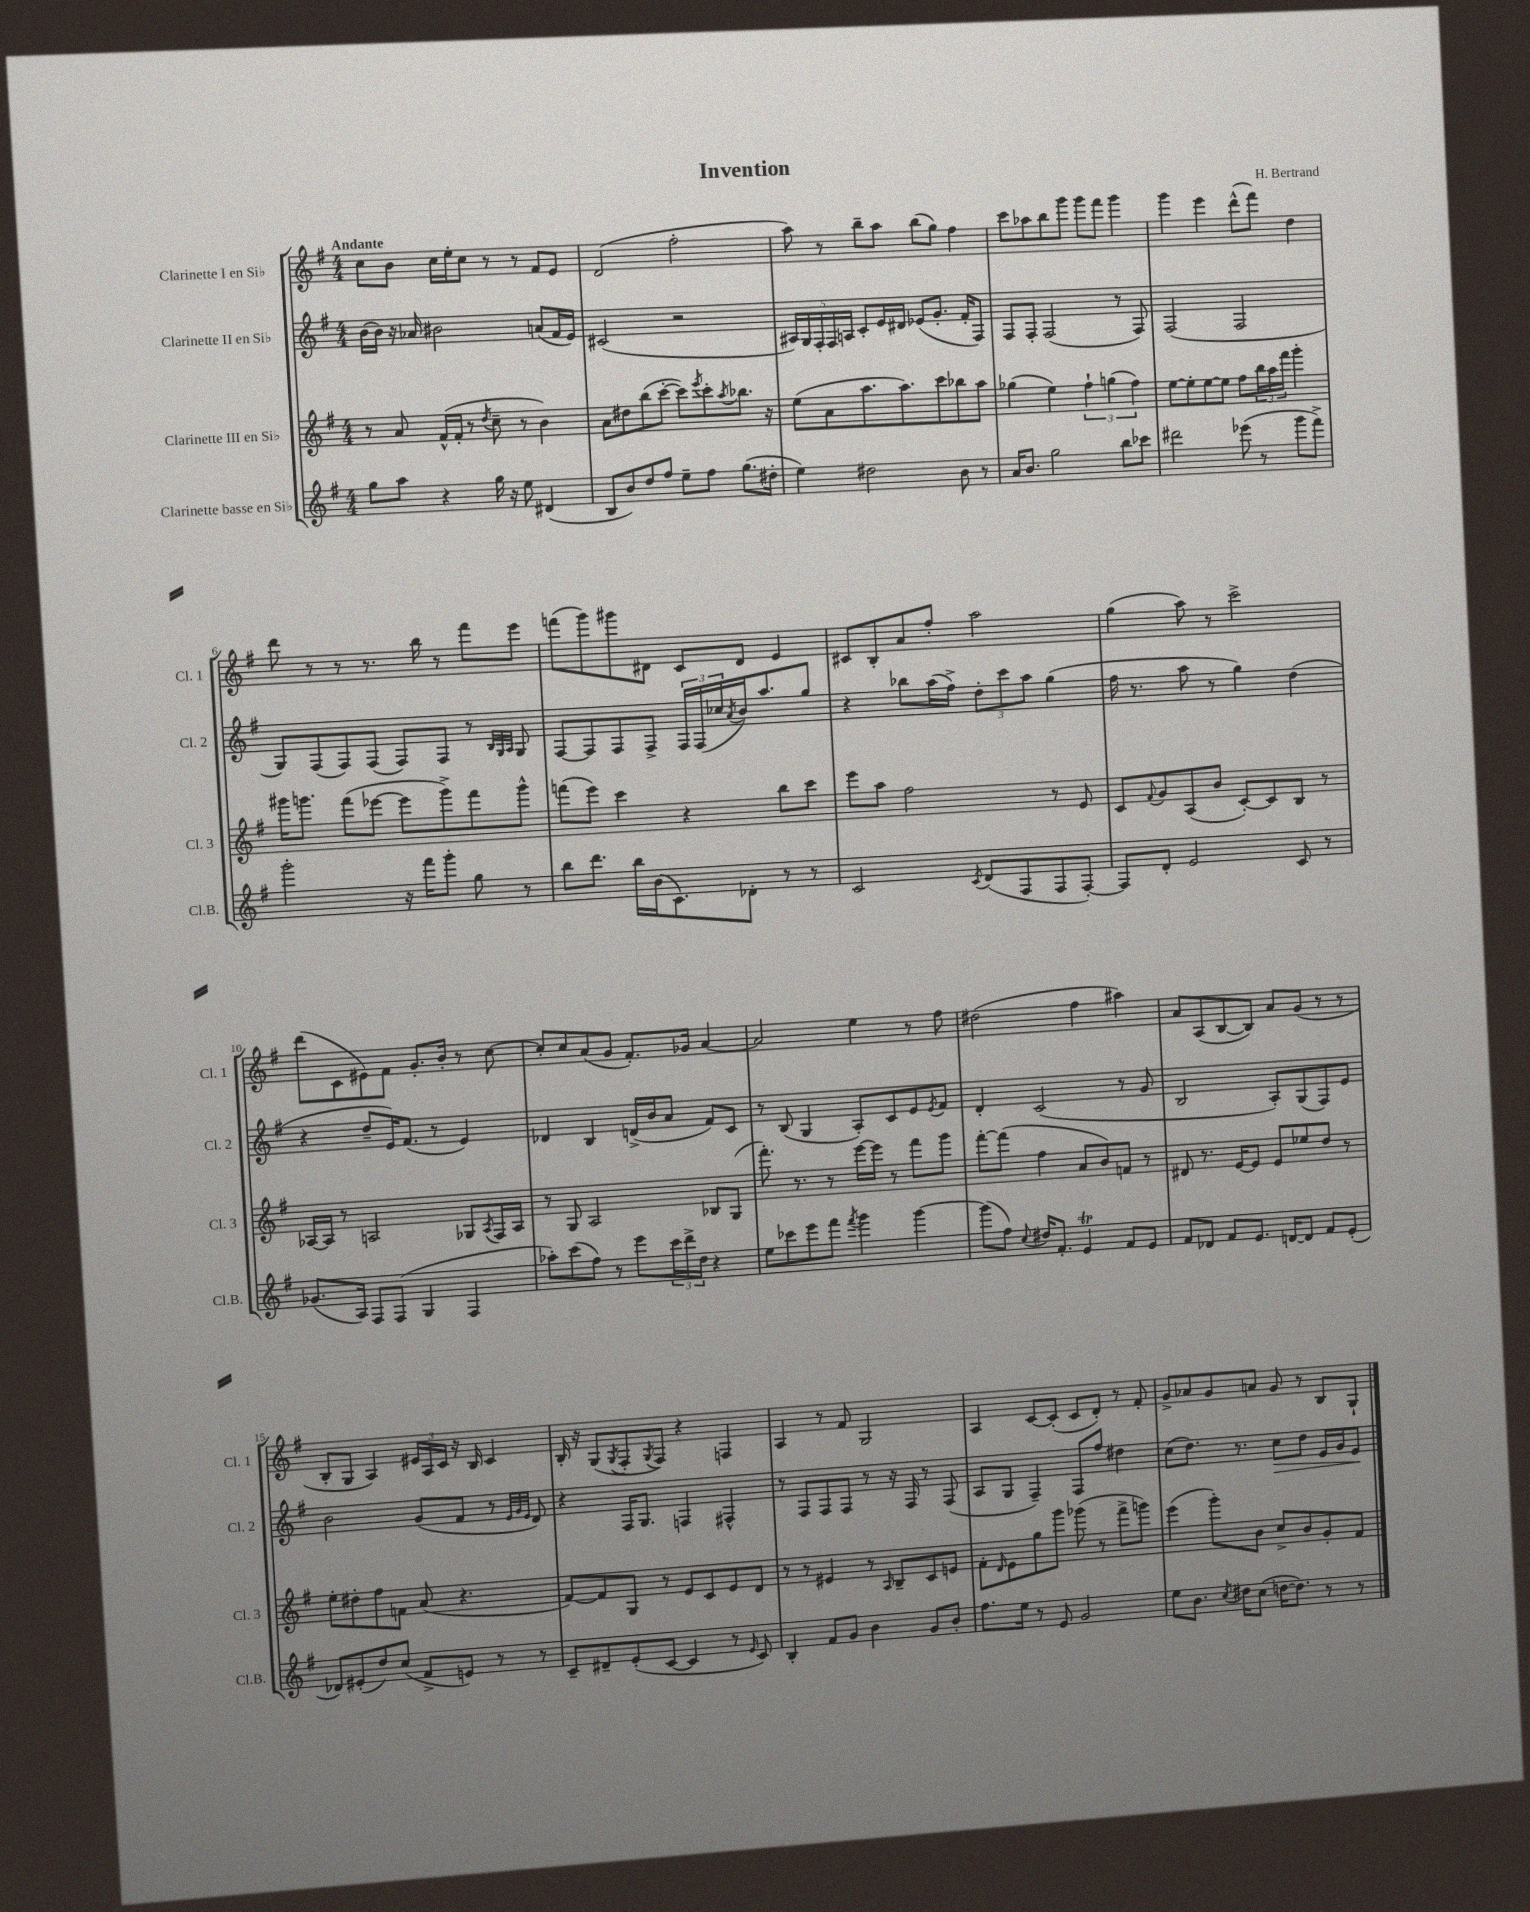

**kern	**kern	**kern	**kern
*staff4	*staff3	*staff2	*staff1
*clefG2	*clefG2	*clefG2	*clefG2
*k[f#]	*k[f#]	*k[f#]	*k[f#]
*M4/4	*M4/4	*M4/4	*M4/4
8gg	8r	(16b	8cc
.	.	16b)	.
8aa	8a	16r	8b
.	.	16a-	.
4r	(16f#^^	2b#	16cc
.	16f#'	.	16ee'
.	8r	.	8cc
.	8qdd	.	.
16gg	8cc~	.	8r
16r	.	.	.
8ee	8r	.	8r
(4d#	4b)	(8a	8f#
.	.	16f#	8e
.	.	16e)	.
=	=	=	=
8B	8a	(2c#	(2d
8b)	8dd#	.	.
8dd	(8bb	.	.
8ff#	[8ccc'	.	.
8ee~	8ccc])	2r	2ff#'
.	8qeee	.	.
8ff#	8ccc'	.	.
.	8qaa	.	.
(8.gg	8.bb-	.	.
16dd#'	16r	.	.
=	=	=	=
4ee)	(8ee	20A#)	8aa)
.	.	20G	.
.	.	20F#'	.
.	8a	.	8r
.	.	20F#	.
.	.	20A	.
2dd#	8.aa	8c'	8bb~
.	.	16e	8aa
.	8.aa)	16d#	.
.	.	(8e-	(8bb
.	8ccc	8.g'	8gg)
8b	8bb-	.	4ff#
.	.	16f#'	.
8r	8aa	8F#)	.
=	=	=	=
16a	(4gg-	8F#	8ccc
8.b	.	.	.
.	.	8F#'	8aa-
2gg	4ee)	(2F#	8bb
.	.	.	8ggg
.	6ff#`	.	8ggg
.	.	.	8fff#
.	(6gg	.	.
8bb	.	8r	4ggg
.	6ff#)	.	.
8ccc-	.	8F#)	.
=	=	=	=
2ddd#	[8ee	(2F#	4ggg
.	8ee']	.	.
.	[8ee	.	4eee
.	8ee]	.	.
(8eee-	8ff#	2F#	(8ddd^^
8r	24bb	.	8fff#)
.	24aa	.	.
.	24fff#	.	.
8ggg	4ggg'	.	4dd
8fff#^)	.	.	.
=	=	=	=
2ggg'	16ggg#	8G)	8ddd
.	8.ggg	.	.
.	.	(8F#	8r
.	(8fff#	8F#)	8r
.	[8eee-	(8F#	8.r
16r	8eee-]	8F#)	.
16fff#	.	.	16bb
8ggg'	8ggg^)	8F#	8r
8gg	8fff#	8r	8fff#
.	.	32qqB	.
.	.	32qqG	.
.	.	32qqA	.
8r	8ggg^^	8G	8eee
=	=	=	=
8bb	(8fff	[8F#	(8fff
8.ddd	8eee)	8F#]	8ggg)
.	4ccc	8F#	8ggg#
16bb	.	.	.
(16b	.	8F#^	8d#
8.c)	.	.	.
.	4r	24F#	8c
.	.	(24F#	.
.	.	24cc-	.
.	.	8qa	.
8d-'	.	16b)	8d#
.	.	8.aa	.
8r	8bb	.	4e
8r	8ccc	8gg	.
=	=	=	=
2c	8eee	4r	8c#
.	8aa	.	8B'
.	2ff#	8bb-	8a
.	.	(16aa	8ff#'
.	.	16ff#^)	.
8qc	.	.	.
(8d	.	12dd'	2aa
.	.	12ccc	.
8F#	.	.	.
.	.	12aa	.
8F#	8r	(4gg	.
[8F#')	8e	.	.
=	=	=	=
8F#]	8c	16ff#	(4gg
.	.	8.r	.
.	8qqf#	.	.
8d'	8g	.	.
2e	(8A	8aa	8aa)
.	8b	8r	8r
.	[8c')	4gg)	2ccc^
.	8c]	.	.
8c	8B	(4dd	.
8r	8r	.	.
=	=	=	=
(8.g-	[16A-	4r	(8ddd
.	16A-]	.	.
.	8r	.	8c
16A)	.	.	.
8F#	2A	8dd~	8e#)
(8F#	.	16e)	8f#
.	.	(8.f#	.
4G	.	.	8.g'
.	.	8r	.
.	.	.	16b'
4F#	8G-	4e)	8r
.	8qA	.	.
.	16F#	.	[8cc
.	16A	.	.
=	=	=	=
8aa-')	8r	4d-	8cc']
(8ccc	8G	.	8cc
8ff#)	2A	4B	(8a
8r	.	.	8g
8eee	.	(16d^	8.f#')
.	.	16b	.
24ccc	.	8a	.
24ddd^	.	.	.
.	.	.	16g-
24dd	.	.	.
4r	8B-	8f#)	[4a
.	(8G	8c	.
=	=	=	=
8ee	8.fff#')	8r	2a]
8ccc-	.	(8B	.
.	8.r	.	.
8eee	.	4G	.
8fff#	8r	.	.
8qfff#	.	.	.
4ggg	[16eee	8A')	4ee
.	16eee]	.	.
.	8r	8c	.
[4ggg	8fff#	8e	8r
.	.	8qe	.
.	8ggg	8f#	8ff#
=	=	=	=
(8ggg]	[8fff#'	4d'	(2dd#
8ff#)	(8fff#]	.	.
8qqcc	.	.	.
16dd#	4ff#	(2c	.
8.f#'	.	.	.
4e	8a	.	4ff#
.	8b)	.	.
8f#	8f	8r	4aa#)
8e	8r	8g	.
=	=	=	=
8f#	8d#	2B	8a
8d-	8.r	.	(8A
8f#	.	.	[8B
.	[16e	.	.
8.e	8e]	.	8B])
.	8e	8A')	8a
[16d	.	.	.
8d]	8ee-	(8G	(8g
8f#	8dd	8F#)	8r
(8e'	8r	8e	8r
=	=	=	=
8d-)	8ee'	2b	8B'
(8e#'	8dd#'	.	8G
8dd)	8ff#	.	4A)
(8cc	8f	.	.
8f#^	(8a	(8g	24e#
.	.	.	24A
.	.	.	24c
8e)	4.r	8f#	16r
.	.	.	16B
8r	.	8r	4c
.	.	32qqe	.
.	.	32qqg	.
.	.	32qqe	.
8r	.	8d)	.
=	=	=	=
8c~	[8f#)	4r	16B'
.	.	.	16r
8d#~	8f#]	.	(8G
.	.	.	8qG
(8e'	8G	16F#	8F#'
.	.	8.G	.
.	.	.	8qG
[8c	8r	.	8F#)
4c]	8e	4F	4r
.	8c	.	.
8r	8e	4F#^^	4F
16qqe	.	.	.
8c)	8d	.	.
=	=	=	=
4B'	8r	8r	4A
.	8r	8F#	.
8f#	4e#	8F#	8r
8g	.	8F#	8f#
4b	8r	8r	2G
.	16qqA	.	.
.	8B~	16r	.
.	.	16F#	.
8g	8c	8r	.
8b'	8e	(8F#	.
=	=	=	=
8.ff#	8f#'	8A	4A
.	16qqd	.	.
.	8e	8G	.
16ee	.	.	.
8r	8gg	4F#~)	[8c
8e	8ggg	.	(8c']
2g	(8ggg-	8F#	8c
.	8r	8ff#	8d')
.	8fff#^	4dd#	8r
.	8ggg)	.	8f#'
=	=	=	=
8ee	(4eee	(8cc	8g^
8.b	.	8.dd)	8a-
.	8ggg')	.	8g
8qcc	.	.	.
16dd#	.	8.r	.
(8cc	8b	.	8a
[16dd	8cc^	8cc	8g
8.dd])	.	.	.
.	8b	8dd	8r
8r	8g'	16e	8B
.	.	16g	.
8r	8f#	8e	8G`
==	==	==	==
*-	*-	*-	*-
